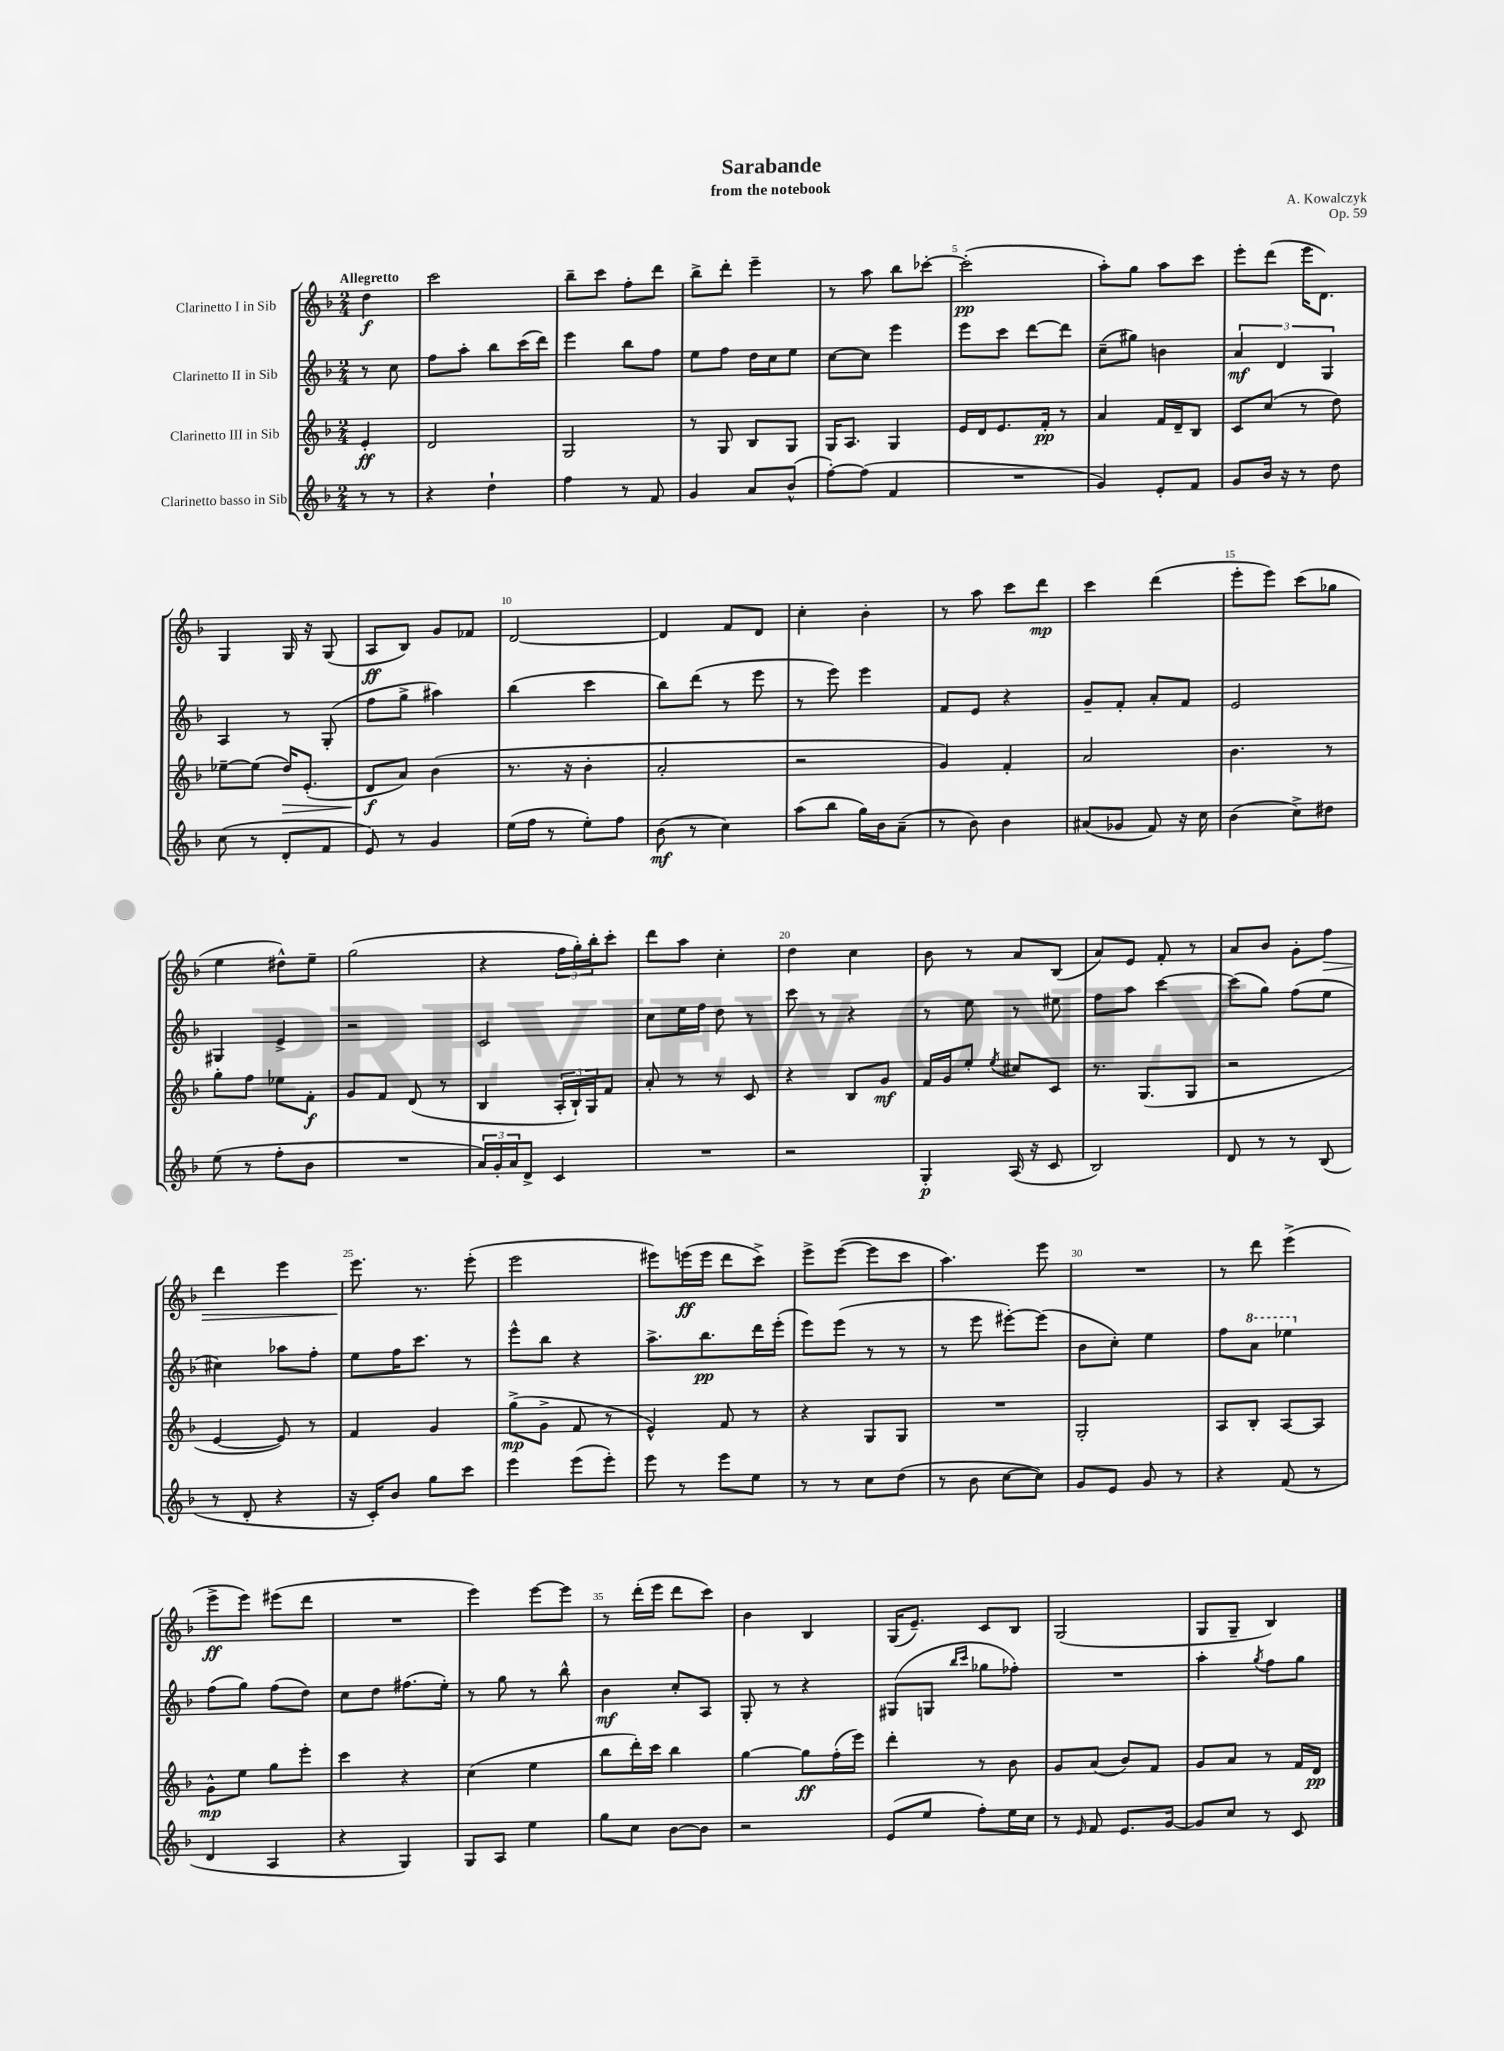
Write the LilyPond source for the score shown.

\header { title = "Sarabande" composer = "A. Kowalczyk" subtitle = "from the notebook" opus = "Op. 59" }
<<
\new StaffGroup <<
\new Staff = "s0" \with { instrumentName = "Clarinetto I in Sib" } {
    \clef treble \key f \major \numericTimeSignature \time 2/4 \partial 4 \tempo "Allegretto"
    d''4\f |
    c'''2 |
    bes''8-- c'''8 f''8-. d'''8 |
    bes''8-> d'''8-. e'''4-- |
    r8 a''8 bes''8 ces'''8~-. |
    ces'''2-.\pp( |
    a''8-.) g''8 a''8 c'''8 |
    e'''8-. d'''8( e'''16 d'8.) |
    g4 g16 r16 g8( |
    a8\ff bes8) g'8 fes'8 |
    d'2~ |
    d'4 f'8 d'8 |
    c''4-. bes'4-. |
    r8 a''8 c'''8 d'''8\mp |
    c'''4 d'''4( |
    e'''8-. e'''8) c'''8( ges''8 |
    e''4 dis''8-^) e''8-- |
    g''2( |
    r4 \tuplet 3/2 { f''16 g''16-.) bes''16-. } c'''8-. |
    d'''8 a''8 c''4-. |
    d''4 c''4 |
    bes'8 r8 a'8 bes8( |
    a'8) e'8 f'8-. r8 |
    a'8 bes'8 g'8-. f''8\> |
    d'''4 e'''4 |
    e'''8.\! r8. e'''8-.( |
    e'''2 |
    eis'''8) e'''16\ff( e'''16 d'''8 c'''8->) |
    e'''8-> e'''8~( e'''8 c'''8 |
    a''4.) e'''8 |
    R2 |
    r8 d'''8 e'''4->( |
    e'''8->\ff e'''8) eis'''8( d'''8 |
    R2 |
    e'''4) e'''8~ e'''8 |
    r8 d'''16-.( e'''16 d'''8 c'''8) |
    bes'4 bes4 |
    g16( e'8.--) c'8 bes8 |
    g2( |
    g8 g8-- bes4) \bar "|." |
}
\new Staff = "s1" \with { instrumentName = "Clarinetto II in Sib" } {
    \clef treble \key f \major \numericTimeSignature \time 2/4 \partial 4
    r8 c''8 |
    f''8 a''8-. bes''8 c'''16( d'''16) |
    e'''4 bes''8 f''8 |
    e''8 f''8 d''16 c''16 e''8 |
    c''8~ c''8 e'''4 |
    e'''8 c'''8 d'''8~ d'''8 |
    c''8--( gis''8) b'4 |
    \tuplet 3/2 { a'4\mf d'4 g4 } |
    a4 r8 g8-.( |
    f''8 g''8-> ais''4) |
    bes''4( c'''4 |
    bes''8) d'''8( r8 e'''8 |
    r8 e'''8) e'''4 |
    f'8 e'8 r4 |
    g'8-- f'8-. a'8-. f'8 |
    e'2 |
    gis4 e'4-> |
    r2 |
    c'2 |
    c''8 e''16 f''16 d''8 r8 |
    c'''8 r8 r4 |
    r8 e''8 r8 eis''8 |
    f''8 a''8 c'''4~ |
    c'''8( g''8) f''8( e''8 |
    cis''4) aes''8 f''8-. |
    e''8 f''16 c'''8. r8 |
    e'''8-^ bes''8 r4 |
    a''8.-> bes''8.\pp d'''16 e'''16-.( |
    e'''8) e'''8( r8 r8 |
    r8 e'''8 eis'''8~-.) eis'''8( |
    bes'8 c''8-.) e''4 |
    f''8 \ottava #1 a''8 ees'''4 \ottava #0 |
    f''8( g''8) f''8( d''8) |
    c''8 d''8 fis''8.( e''16-.) |
    r8 g''8 r8 bes''8-^ |
    bes'4\mf c''8-. a8 |
    g8-. r8 r4 |
    gis8( g8 \grace { bes''16 c'''16 } ges''8 fes''8-.) |
    R2 |
    a''4-. \acciaccatura { g''8 } f''8 g''8 \bar "|." |
}
\new Staff = "s2" \with { instrumentName = "Clarinetto III in Sib" } {
    \clef treble \key f \major \numericTimeSignature \time 2/4 \partial 4
    e'4-.\ff |
    d'2 |
    g2 |
    r8 g8 bes8 g8 |
    g16 a8. g4 |
    e'16 d'16 e'8. f'16-.\pp r8 |
    a'4 f'16 d'16-- bes8 |
    c'8 c''8( r8 d''8) |
    ees''8~-- ees''8( d''16\>) e'8.-.( |
    d'8\f\! a'8) bes'4( |
    r8. r16 bes'4-. |
    a'2-. |
    r2 |
    g'4) f'4-. |
    a'2 |
    bes'4. r8 |
    g''8-. f''8 ees''8 f'8-.\f |
    g'8 f'8 d'8( r8 |
    bes4 \tuplet 3/2 { a16-. bes16-!) g16 } f'8 |
    a'8-. r8 r8 c'8 |
    r4 bes8 g'8\mf |
    f'16 g'16 e''8-. \acciaccatura { e''8 } cis''8 c'8 |
    r8. g8.( g8 |
    r2 |
    e'4~ e'8) r8 |
    f'4 g'4 |
    g''8->\mp( g'8-> f'8 r8 |
    e'4-^) f'8 r8 |
    r4 g8 g8 |
    R2 |
    g2-. |
    a8 bes8-. a8~ a8 |
    g'8-^\mp e''8 g''8 e'''8-. |
    c'''4 r4 |
    c''4( e''4 |
    bes''8 d'''16-.) c'''16 bes''4 |
    g''4~ g''8\ff f''16-.( e'''16) |
    d'''4-. r8 bes'8 |
    g'8 a'8( bes'8) f'8 |
    g'8 a'8 r8 f'16 d'16\pp \bar "|." |
}
\new Staff = "s3" \with { instrumentName = "Clarinetto basso in Sib" } {
    \clef treble \key f \major \numericTimeSignature \time 2/4 \partial 4
    r8 r8 |
    r4 d''4-! |
    f''4 r8 f'8 |
    g'4 a'8 bes'8-^( |
    f''8~-.) f''8( f'4 |
    R2 |
    g'4) e'8-. f'8 |
    g'8 bes'16 r16 r8 d''8 |
    c''8( r8 d'8-. f'8 |
    e'8) r8 g'4 |
    e''16( f''16 r8 e''8-.) f''8 |
    bes'8\mf( r8 c''4) |
    a''8( bes''8 g''16) bes'16 a'8--( |
    r8 bes'8) bes'4 |
    ais'8( ges'8 f'8) r16 c''16 |
    bes'4( c''8->) dis''8 |
    e''8( r8 f''8-. bes'8 |
    R2 |
    \tuplet 3/2 { a'16) g'16-. a'16 } d'8-> c'4 |
    R2 |
    r2 |
    g4-.\p a16( r16 c'8 |
    bes2) |
    d'8 r8 r8 bes8( |
    r8 d'8-. r4 |
    r16 c'16-.) bes'8 g''8 c'''8 |
    e'''4 e'''8( e'''8-.) |
    e'''8 r8 e'''8 e''8 |
    r8 r8 c''8 d''8( |
    r8 bes'8 c''8~ c''8) |
    g'8 e'8 g'8 r8 |
    r4 f'8( r8 |
    d'4 a4 |
    r4 g4) |
    g8 a8 e''4 |
    g''8 c''8 bes'8~ bes'8 |
    r2 |
    e'8( e''8 f''8-.) e''16 c''16 |
    r8 \grace { e'16 } f'8 e'8. g'16~ |
    g'8 c''8 r8 c'8 \bar "|." |
}
>>
>>
\layout { \context { \Score \override BarNumber.break-visibility = ##(#f #t #t) barNumberVisibility = #(every-nth-bar-number-visible 5) } }
